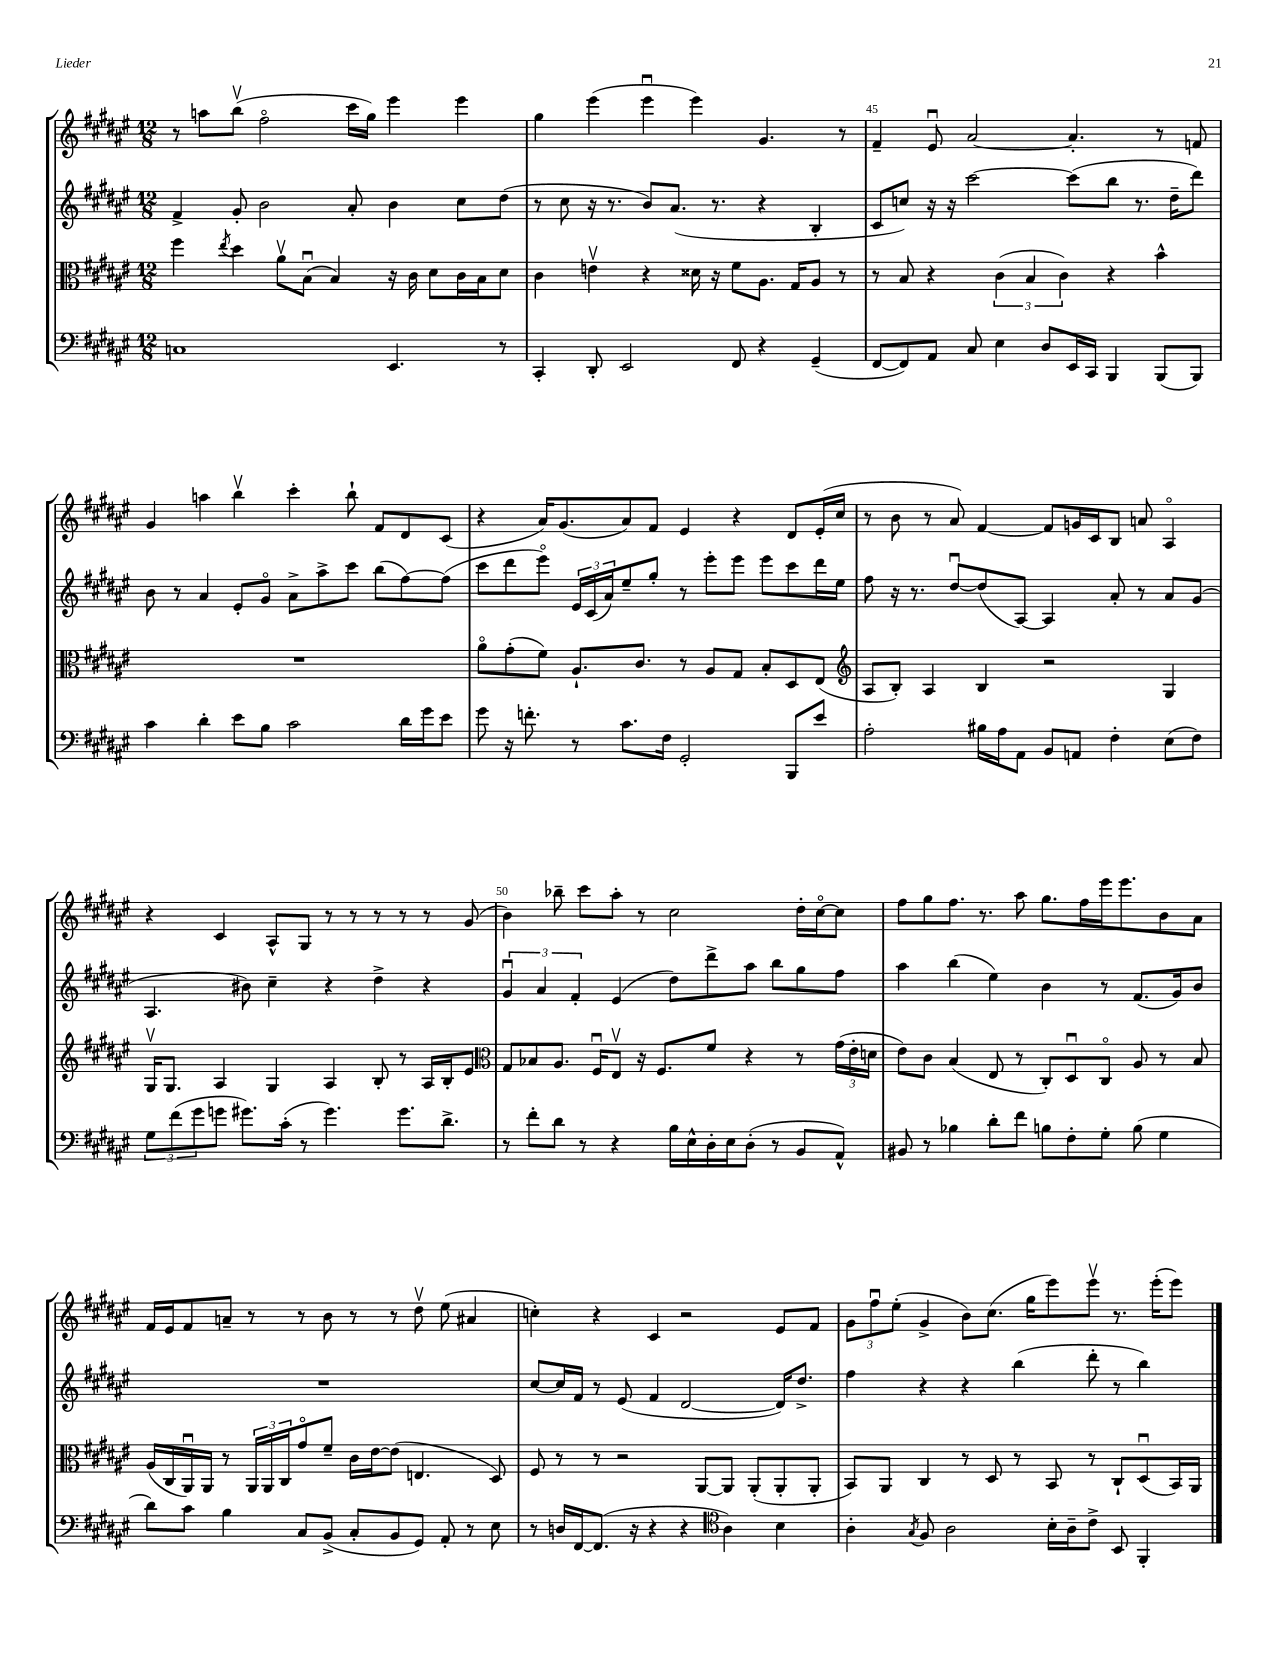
<<
\new StaffGroup <<
\new Staff = "s0" {
    \clef treble \key fis \major \numericTimeSignature \time 12/8
    r8 a''8 b''8\upbow( fis''2\flageolet cis'''16 gis''16) eis'''4 eis'''4 |
    gis''4 eis'''4( eis'''4\downbow eis'''4) gis'4. r8 |
    fis'4-- eis'8\downbow ais'2~ ais'4.-. r8 f'8 |
    gis'4 a''4 b''4\upbow cis'''4-. b''8-! fis'8 dis'8 cis'8( |
    r4 ais'16) gis'8.( ais'8) fis'8 eis'4 r4 dis'8 eis'16-.( cis''16 |
    r8 b'8 r8 ais'8) fis'4~ fis'8 g'16 cis'16 b8 a'8 ais4\flageolet |
    r4 cis'4 ais8-^ gis8 r8 r8 r8 r8 r8 gis'8( |
    b'4) bes''8-- cis'''8 ais''8-. r8 cis''2 dis''16-. cis''16~\flageolet cis''8 |
    fis''8 gis''8 fis''8. r8. ais''8 gis''8. fis''16 eis'''16 eis'''8. b'8 ais'8 |
    fis'16 eis'16 fis'8 a'8-- r8 r8 b'8 r8 r8 dis''8\upbow eis''8( ais'4 |
    c''4-.) r4 cis'4 r2 eis'8 fis'8 |
    \tuplet 3/2 { gis'8 fis''8\downbow eis''8-.( } gis'4-> b'8) cis''8.( gis''16 eis'''8) eis'''8\upbow r8. eis'''16-.( eis'''8) \bar "|." |
}
\new Staff = "s1" {
    \clef treble \key fis \major \numericTimeSignature \time 12/8
    fis'4-> gis'8-. b'2 ais'8-. b'4 cis''8 dis''8( |
    r8 cis''8 r16 r8. b'8) ais'8.( r8. r4 b4-. |
    cis'8 c''8) r16 r16 cis'''2~ cis'''8( b''8 r8. dis''16-- dis'''8) |
    b'8 r8 ais'4 eis'8-. gis'8\flageolet ais'8-> ais''8-> cis'''8 b''8( fis''8~) fis''8( |
    cis'''8 dis'''8 eis'''8\flageolet) \tuplet 3/2 { eis'16 cis'16( ais'16) } eis''8-- gis''8-. r8 eis'''8-. eis'''8 eis'''8 cis'''8 dis'''16 eis''16 |
    fis''8 r16 r8. dis''8~\downbow dis''8( ais8~) ais4 ais'8-. r8 ais'8 gis'8( |
    ais4. bis'8) cis''4-- r4 dis''4-> r4 |
    \tuplet 3/2 { gis'4\downbow ais'4 fis'4-. } eis'4( dis''8) dis'''8-> ais''8 b''8 gis''8 fis''8 |
    ais''4 b''4( eis''4) b'4 r8 fis'8.( gis'16) b'8 |
    R1. |
    cis''8~ cis''16 fis'16 r8 eis'8( fis'4 dis'2~ dis'16) dis''8.-> |
    fis''4 r4 r4 b''4( dis'''8-. r8 b''4) \bar "|." |
}
\new Staff = "s2" {
    \clef alto \key fis \major \numericTimeSignature \time 12/8
    fis''4 \acciaccatura { eis''8 } dis''4 ais'8\upbow b8\downbow( b4) r16 cis'16 dis'8 cis'16 b16 dis'8 |
    cis'4 e'4\upbow r4 disis'16 r16 fis'8 ais8. gis16 ais8 r8 |
    r8 b8 r4 \tuplet 3/2 { cis'4( b4 cis'4) } r4 b'4-^ |
    R1. |
    ais'8\flageolet gis'8-.( fis'8) ais8.-! cis'8. r8 ais8 gis8 b8-. dis8 eis8( |
    \clef treble ais8 b8-.) ais4 b4 r2 gis4 |
    gis16\upbow gis8. ais4 gis4 ais4 b8-. r8 ais16 b16-. eis'8 |
    \clef alto gis8 bes8 ais8. fis16\downbow eis8\upbow r16 fis8. fis'8 r4 r8 \tuplet 3/2 { gis'16( eis'16-. d'16 } |
    eis'8) cis'8 b4( eis8 r8 cis8-.) dis8\downbow cis8\flageolet ais8 r8 b8 |
    ais16( cis16 ais,16\downbow) ais,16 r8 \tuplet 3/2 { ais,16 ais,16 cis16 } gis'8\flageolet fis'8-- cis'16 eis'16~ eis'8( e4. dis8) |
    fis8 r8 r8 r2 ais,8~ ais,8 ais,8-.( ais,8-. ais,8-. |
    b,8) ais,8 cis4 r8 dis8 r8 b,8 r8 cis8-! dis8\downbow( b,16) ais,16 \bar "|." |
}
\new Staff = "s3" {
    \clef bass \key fis \major \numericTimeSignature \time 12/8
    c1 eis,4. r8 |
    cis,4-. dis,8-. eis,2 fis,8 r4 gis,4--( |
    fis,8~ fis,8) ais,8 cis8 eis4 dis8 eis,16 cis,16 b,,4 b,,8( b,,8) |
    cis'4 dis'4-. eis'8 b8 cis'2 dis'16 gis'16 eis'8 |
    gis'8 r16 f'8.-. r8 cis'8. fis16 gis,2-. b,,8 eis'8 |
    ais2-. bis16 ais16 ais,8 b,8 a,8 fis4-. eis8( fis8) |
    \tuplet 3/2 { gis8 fis'8( gis'8 } g'8 gis'8.) cis'16-.( r8 gis'4.) gis'8. dis'8.-> |
    r8 fis'8-. dis'8 r8 r4 b16 eis16-^ dis16-. eis16 dis8-.( r8 b,8 ais,8-^) |
    bis,8 r8 bes4 dis'8-. fis'8 b8 fis8-. gis8-. b8( gis4 |
    dis'8) cis'8 b4 cis8 b,8->( cis8-. b,8 gis,8) ais,8-. r8 eis8 |
    r8 d16 fis,16~ fis,8.( r16 r4 r4 \clef tenor ais4) b4 |
    ais4-. \acciaccatura { gis8 } fis8 ais2 b16-. ais16-- cis'8-> b,8 fis,4-. \bar "|." |
}
>>
>>
\layout { \context { \Score currentBarNumber = #43 \override BarNumber.break-visibility = ##(#f #t #t) barNumberVisibility = #(every-nth-bar-number-visible 5) } }
